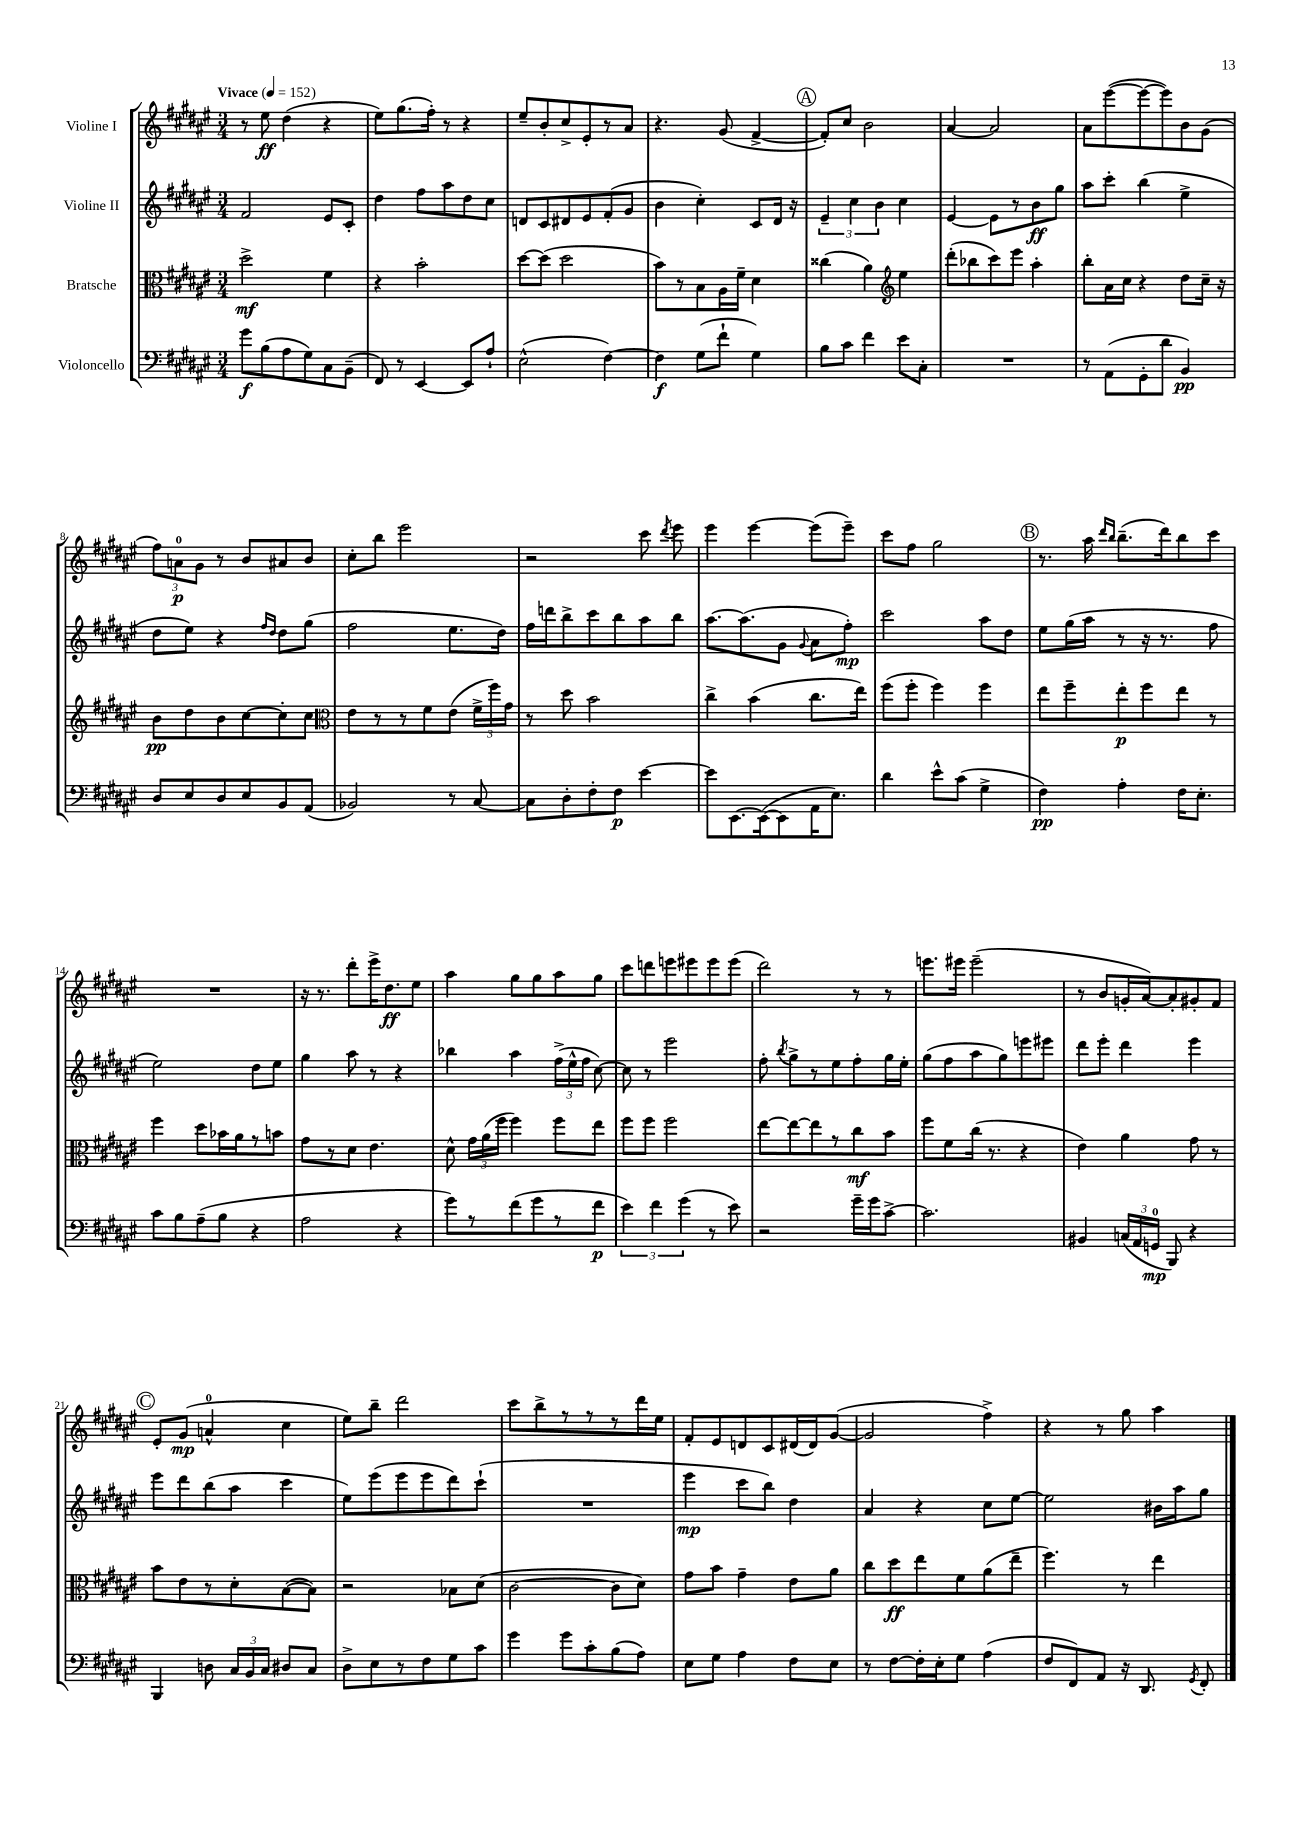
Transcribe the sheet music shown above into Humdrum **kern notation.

**kern	**kern	**kern	**kern
*staff4	*staff3	*staff2	*staff1
*clefF4	*clefC3	*clefG2	*clefG2
*k[f#c#g#d#a#e#]	*k[f#c#g#d#a#e#]	*k[f#c#g#d#a#e#]	*k[f#c#g#d#a#e#]
*M3/4	*M3/4	*M3/4	*M3/4
*MM152	*MM152	*MM152	*MM152
8g#\L	2dd#^\	2f#/	8r
(8B\	.	.	8ee#\
8A#\	.	.	(4dd#\
8G#\)	.	.	.
8C#\	4f#\	8e#/L	4r
(8BB~\J	.	8c#'/J	.
=	=	=	=
8FF#/)	4r	4dd#\	8ee#\L)
8r	.	.	(8.gg#\
[4EE#/	2b'\	8ff#\L	.
.	.	.	16ff#'\Jk)
.	.	8aa#\	8r
8EE#/]L	.	8dd#\	4r
8A#`/J	.	8cc#\J	.
=	=	=	=
(2E#^^\	[8dd#\L	8d/L	8ee#~/L
.	(8dd#\]J	8c#/	8b'/
.	2dd#\	8d#/	8cc#^/
.	.	8e#/	8e#'/
[4F#\)	.	(8f#'/	8r
.	.	8g#/J	8a#/J
=	=	=	=
4F#\]	8b\L)	4b\	4.r
.	8r	.	.
(8G#\L	8B\	4cc#'\)	.
8f#`\J	16A#\L	.	(8g#/
.	16f#~\JJ	.	.
4G#\)	4d#\	8c#/L	[4f#^/
.	.	16d#/Jk	.
.	.	16r	.
=	=	=	=
8B\L	(4cc##\	6e#~/	8f#'/]L)
8c#\J	.	.	8cc#/J
.	.	6cc#\	.
4f#\	4a#\)	.	2b\
.	.	6b\	.
*	*clefG2	*	*
8e#\L	4ee#\	4cc#\	.
8C#'\J	.	.	.
=	=	=	=
2.r	(8ddd#'\L	[4e#/	[4a#/
.	8bb-\	.	.
.	8ccc#\)	8e#\]L	2a#/]
.	8eee#\J	8r	.
.	4aa#'\	8b\	.
.	.	8gg#\J	.
=	=	=	=
8r	8bb'\L	8aa#\L	8a#\L
(8AA#\L	16a#\L	8ccc#'\J	([8eee#\
.	16cc#\JJ	.	.
8GG#'\	4r	(4bb\	8eee#\_
8d#\J	.	.	8eee#\])
4BB/)	8dd#\L	4ee#^\	8b\
.	16cc#~\Jk	.	(8g#\J
.	16r	.	.
=	=	=	=
8D#/L	8b\L	8dd#\L	12ff#\L)
.	.	.	12a\
8E#/	8dd#\	8ee#\J)	.
.	.	.	12g#\J
8D#/	8b\	4r	8r
8E#/	[8cc#\	.	8b/L
.	.	16qqff#/LL	.
.	.	16qqdd#/JJ	.
8BB/	8cc#'\]	8dd#\L	8a#/
(8AA#/J	8cc#\J	(8gg#\J	8b/J
=	=	=	=
*	*clefC3	*	*
2BB-/)	8e#\L	2ff#\	8cc#'\L
.	8r	.	8bb\J
.	8r	.	2eee#\
.	8f#\	.	.
8r	(8e#\J	8.ee#\L	.
[8C#/	24f#^\LL	.	.
.	24ff#\)	.	.
.	.	16dd#\Jk)	.
.	24g#\JJ	.	.
=	=	=	=
8C#\]L	8r	16ff#\LL	2r
.	.	16ddd\J	.
8D#'\	8dd#\	8bb^\	.
8F#'\	2b\	8ccc#\	.
8F#\J	.	8bb\	.
[4e#\	.	8aa#\	8ccc#\
.	.	.	8qddd#/
.	.	8bb\J	8eee#\
=	=	=	=
8e#\]L	4cc#^\	[8.aa#\L	4eee#\
[8.EE#\	.	.	.
.	.	(8.aa#\]	.
.	(4b\	.	[4eee#\
(16EE#\_k	.	.	.
8EE#\]	.	8g#\J	.
.	.	8qqg#/	.
16AA#\K	8.cc#\L	8a#\L	(8eee#\]L
8.E#\J)	.	.	.
.	.	8ff#'\J)	8eee#~\J)
.	16ee#\Jk)	.	.
=	=	=	=
4d#\	(8ff#\L	2ccc#\	8ccc#\L
.	8ff#'\J	.	8ff#\J
8e#^^\L	4ff#\)	.	2gg#\
(8c#\J	.	.	.
4G#^\	4ff#\	8aa#\L	.
.	.	8dd#\J	.
=	=	=	=
4F#\)	8ee#\L	8ee#\L	8.r
.	8ff#~\	(16gg#\L	.
.	.	16aa#\JJ	16aa#\
.	.	.	16qqddd#/LL
.	.	.	16qqbb/JJ
4A#'\	8ee#'\	8r	(8.bb~\L
.	8ff#\	16r	.
.	.	8.r	16ddd#\k)
16F#\LK	8ee#\J	.	8bb\
8.E#'\J	.	.	.
.	8r	8ff#\	8ccc#\J
=	=	=	=
8c#\L	4ff#\	2ee#\)	2.r
8B\	.	.	.
(8A#~\	8dd#\L	.	.
8B\J	16b-\L	.	.
.	16a#\J	.	.
4r	8r	8dd#\L	.
.	8b\J	8ee#\J	.
=	=	=	=
2A#\	8g#\L	4gg#\	16r
.	.	.	8.r
.	8r	.	.
.	8d#\J	8aa#\	8ddd#'\L
.	4.e#\	8r	16eee#^\K
.	.	.	8.dd#\
4r	.	4r	.
.	.	.	8ee#\J
=	=	=	=
8g#\L)	8d#^^\	4bb-\	4aa#\
8r	24g#\LL	.	.
.	(24a#\	.	.
.	24ff#\JJ	.	.
(8f#\	4ff#\)	4aa#\	8gg#\L
8g#\	.	.	8gg#\
8r	8ff#\L	(24ff#^\LL	8aa#\
.	.	24ee#^^\	.
.	.	24ff#\JJ	.
8f#\J	8ee#\J	[8cc#\)	8gg#\J
=	=	=	=
6e#\)	8ff#\L	8cc#\]	8ccc#\L
.	8ff#\J	8r	8ddd\
6f#\	.	.	.
.	2ff#\	2eee#\	8eee\
(6g#\	.	.	.
.	.	.	8eee#\
8r	.	.	8eee#\
8e#\)	.	.	(8eee#\J
=	=	=	=
2r	[8ee#\L	8ff#'\	2ddd#\)
.	.	8qbb/	.
.	8ee#\_	8gg#^\L	.
.	8ee#\]	8r	.
.	8r	8ee#\	.
16g#~\LL	8cc#\	8ff#'\	8r
16g#\J	.	.	.
[8c#^\J	8b\J	16gg#\L	8r
.	.	16ee#'\JJ	.
=	=	=	=
2.c#\]	8ff#\L	(8gg#\L	8.eee\L
.	8f#\	8ff#\	.
.	.	.	16eee#\Jk
.	(16cc#\Jk	8aa#\	(2eee#~\
.	8.r	.	.
.	.	8gg#\)	.
.	4r	8eee\	.
.	.	8eee#\J	.
=	=	=	=
4BB#/	4e#\)	8ddd#\L	8r
.	.	8eee#'\J	8b/L
(24C/LL	4a#\	4ddd#\	16g'/L
24AA#/	.	.	.
.	.	.	[16a#/J)
24GG/JJ	.	.	.
8BBB/)	.	.	8a#'/]
4r	8g#\	4eee#\	8g#'/
.	8r	.	8f#/J
=	=	=	=
4BBB/	8b\L	8eee#\L	8e#'/L
.	8e#\	8ddd#\	(8g#/J
8D\	8r	(8bb\	4a^^/
24C#/LL	8d#'\	8aa#\J	.
24BB/	.	.	.
24C#/JJ	.	.	.
8D#/L	([8B\	4ccc#\	4cc#\
8C#/J	8B\]J)	.	.
=	=	=	=
8D#^\L	2r	8ee#\L)	8ee#\L)
8E#\	.	(8eee#\	8bb~\J
8r	.	8eee#\	2ddd#\
8F#\	.	8eee#\	.
8G#\	8B-\L	8ddd#\)	.
8c#\J	(8d#\J	(8ccc#`\J	.
=	=	=	=
4g#\	[2c#\	2.r	8ccc#\L
.	.	.	8bb^\
8g#\L	.	.	8r
8c#'\	.	.	8r
(8B\	8c#\]L	.	8r
8A#\J)	8d#\J)	.	16ddd#\L
.	.	.	16ee#\JJ
=	=	=	=
8E#\L	8g#\L	4eee#\	8f#'/L
8G#\J	8b\J	.	8e#/
4A#\	4g#~\	8ccc#\L	8d/
.	.	8bb\J)	8c#/
8F#\L	8e#\L	4dd#\	(16d#/L
.	.	.	16d#/J)
8E#\J	8a#\J	.	([8g#/J
=	=	=	=
8r	8cc#\L	4a#/	2g#/]
[8F#\L	8dd#\	.	.
16F#'\]L	8ee#\	4r	.
16E#'\J	.	.	.
8G#\J	8f#\	.	.
(4A#\	(8a#\	8cc#\L	4ff#^\)
.	8ee#~\J	[8ee#\J	.
=	=	=	=
8F#/L	4.ff#\)	2ee#\]	4r
8FF#/)	.	.	.
8AA#/J	.	.	8r
16r	8r	.	8gg#\
8.DD#/	.	.	.
.	4ee#\	16b#\LL	4aa#\
.	.	16aa#\J	.
8qGG#/	.	.	.
8FF#'/	.	8gg#\J	.
==	==	==	==
*-	*-	*-	*-
